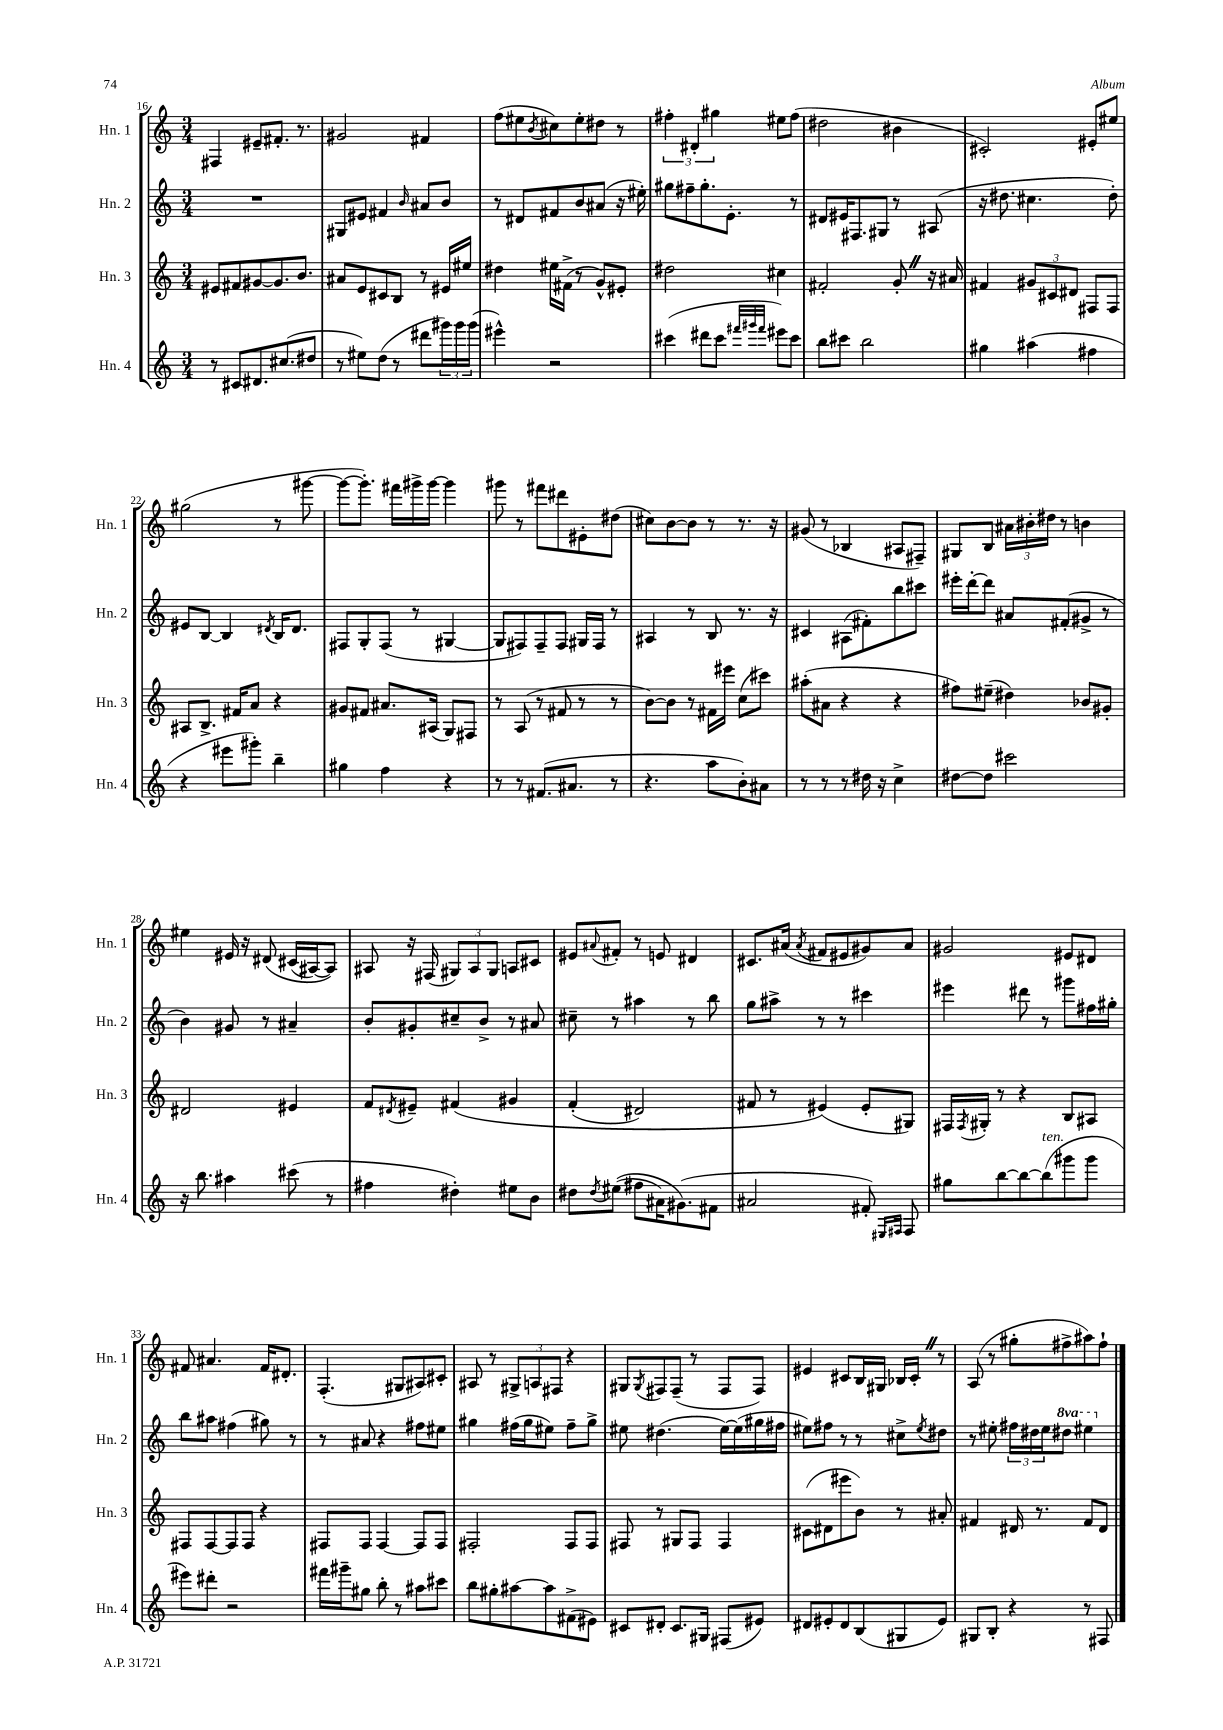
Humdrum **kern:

**kern	**kern	**kern	**kern
*part4	*part3	*part2	*part1
*staff4	*staff3	*staff2	*staff1
*I"Hn. 4	*I"Hn. 3	*I"Hn. 2	*I"Hn. 1
*I'Hn. 4	*I'Hn. 3	*I'Hn. 2	*I'Hn. 1
*clefG2	*clefG2	*clefG2	*clefG2
*k[]	*k[]	*k[]	*k[]
*M3/4	*M3/4	*M3/4	*M3/4
=16	=16	=16	=16
8r	8e#X/L	2.r	4F#X/
8c#X/L	8f#X/	.	.
8.d#X/	[8g#X/	.	8e#X~/L
.	8.g#/]	.	8.f#X'/J
(8.cc#X/	.	.	.
.	8.b/J	.	8.r
8dd#X/J	.	.	.
=17	=17	=17	=17
8r	8a#X/L	8G#X/L	2g#X/
8ee#X\L)	8e/	8e#X/J	.
(8dd\J	8c#X/	4f#X/	.
8r	8B/J	.	.
.	.	16qqb/	.
8ddd#X\L	8r	8a#X/L	4f#X/
24ggg#X\L)	16e#X/LL	8b/J	.
24ggg#\	.	.	.
.	16ee#X/JJ	.	.
(24ggg#\JJ	.	.	.
=18	=18	=18	=18
4eee#X^^\)	4dd#X\	8r	(8ff\L
.	.	8d#X/L	8ee#X\
.	.	.	8qb/
2r	16ee#X\LL	8f#X/	8cc#X\)
.	(16f#X^\JJ	.	.
.	8r	8b/	8ee#'\
.	8g^^/L)	(8a#X/J	8dd#X\J
.	8e#X'/J	16r	8r
.	.	16ee#X'\)	.
=19	=19	=19	=19
(4ccc#X\	2dd#X\	8gg#X\L	6ff#X'\
.	.	8ff#X~\	.
.	.	.	6d#X'/
8ddd#X\L	.	8.gg#'\	.
.	.	.	6gg#X\
8ccc#\J	.	.	.
.	.	8.e'\J	.
32qqfff#X/LLL	.	.	.
32qqggg#X/	.	.	.
32qqfff#/JJJ	.	.	.
8eee#X\L)	4cc#X\	.	8ee#X\L
8ccc#\J	.	8r	(8ff#\J
=20	=20	=20	=20
8bb\L	2f#X'/	8d#X/L	2dd#X\
8ccc#X\J	.	16e#X/K	.
.	.	8.F#X/	.
2bb\	.	.	.
.	.	8G#X/J	.
.	8g'Z/	8r	4b#X\
.	16r	(8A#X/	.
.	16a#X/	.	.
=21	=21	=21	=21
4gg#X\	4f#X/	16r	2c#X'/)
.	.	8.dd#X\	.
(4aa#X\	12g#X/L	4.cc#X\	.
.	12c#X/	.	.
.	12d#X/J	.	.
4ff#X\	8F#X/L	.	8e#X'/L
.	8F#/J	8dd#'\)	8ee#X/J
!!LO:LB:g=z
=22	=22	=22	=22
4r	8A#X/L	8e#X/L	(2gg#X\
.	8.B^/J	[8B/J	.
8eee#X\L	.	4B/]	.
.	16f#X/KL	.	.
8ggg#X'\J)	8a/J	.	.
.	.	8qd#X/	.
4bb~\	4r	16B/KL	8r
.	.	8.d#/J	.
.	.	.	[8ggg#X\
=23	=23	=23	=23
4gg#X\	8g#X/L	8F#X/L	8ggg#\L_
.	8f#X/J	8G'/	8.ggg#'\J])
4ff\	8.a#X/L	(8F#/J	.
.	.	.	16fff#X\LL
.	.	8r	16ggg#X^\
.	(16A#X/Jk	.	[16ggg#\JJ
4r	8G/L)	[4G#X/	4ggg#\]
.	8F#X/J	.	.
=24	=24	=24	=24
8r	8r	8G#/L]	8ggg#X\
8r	(8A/	8F#X/)	8r
(8.f#X/L	8r	8F#~/	8fff#X\L
.	8f#X/	8F#/J	8ddd#X\
8.a#X/J	.	.	.
.	8r	16G#X/LL	8e#X'\
.	.	16F#/JJ	.
8r	8r	8r	(8dd#X\J
=25	=25	=25	=25
4.r	[8b\L)	4A#X/	8cc#X\L)
.	8b\J]	.	[8b\
.	8r	8r	8b\J]
8aa\L	16f#X\LL	8B/	8r
.	16eee#X\JJ	.	.
8b'\)	(8cc\L	8.r	8.r
8a#X\J	8ccc#X\J)	.	.
.	.	16r	16r
=26	=26	=26	=26
8r	(8aa#X'\L	4c#X/	(8g#X/
8r	8a#X\J	.	8r
8r	4r	(8A#X\L	4B-X/
16dd#X\	.	8f#X'\)	.
16r	.	.	.
4cc^\	4r	8bb\	8A#X/L
.	.	8ccc#X\J	8F#X~/J)
=27	=27	=27	=27
[8dd#X\L	8ff#X\L)	16eee#X'\LL	8G#X/L
.	.	[16ddd'\J	.
8dd#\J]	(8ee#X~\J	8ddd\J]	8B/J
2ccc#X\	4dd#X\)	8a#X/L	24a#X\LL
.	.	.	24b#X'\
.	.	.	24dd#X\JJ
.	.	(8f#X'/	8r
.	8b-X/L	8g#X^/J	4bn\
.	8g#X'/J	8r	.
!!LO:LB:g=z
=28	=28	=28	=28
16r	2d#X/	4b\)	4ee#X\
8.bb\	.	.	.
4aa#X\	.	8g#X/	16e#X/
.	.	.	16r
.	.	8r	(8d#X/
(8ccc#X\	4e#X/	4a#X~/	(16c#X/LL
.	.	.	[16A#X/J)
8r	.	.	8A#/J])
=29	=29	=29	=29
4ff#X\	8f/L	8b'/L	8A#X/
.	8qd#X/	.	.
.	8e#X~/J	8g#X'/	16r
.	.	.	(16F#X/
4dd#X'\)	(4f#X/	8cc#X~/	12G#X/L)
.	.	.	12A#/
.	.	8b^/J	.
.	.	.	12G#/J
8ee#X\L	4g#X/	8r	8An/L
8b\J	.	8a#X/	8c#X/J
=30	=30	=30	=30
8dd#X\L	(4f'/	8cc#X~\	8e#X/L
8qdd#/	.	.	8qqa#X/
((8ee#X\J	.	8r	8f#X'/J
8ff#X\L	2d#X/)	4aa#X\	8r
16a#X\K)	.	.	8en/
(8.g#X\)	.	.	.
.	.	8r	4d#X/
8f#X\J	.	8bb\	.
=31	=31	=31	=31
2a#X/	8f#X/	8gg\L	8.c#X/L
.	8r	8aa#X^\J	.
.	.	.	(16a#X/Jk
.	.	.	8qa#/
.	(4e#X/)	8r	8f#X/L
.	.	8r	8e#X/
8f#X'/)	8e#'/L	4ccc#X\	8g#X/)
16qqE#X/LL	.	.	.
16qqF#X/JJ	.	.	.
8F#/	8G#X/J)	.	8a#/J
=32	=32	=32	=32
8gg#X\L	16F#X/LL	4eee#X\	2g#X/
.	8qF#/	.	.
.	16G#X'/JJ	.	.
[8bb\	8r	.	.
8bb\_	4r	8ddd#X\	.
!LO:TX:a:i:t=ten.	!	!	!
(8bb\]	.	8r	.
8ggg#X\	8B/L	8ggg#X\L	8e#X/L
8ggg#\J	8A#X/J	16ff#X\L	8d#X/J
.	.	16gg#X'\JJ	.
!!LO:LB:g=z
=33	=33	=33	=33
8eee#X\L)	8F#X/L	8bb\L	8f#X/
8ddd#X'\J	[8F#/	8aa#X\J	4.a#X/
2r	8F#/]	(4ff#X\	.
.	8F#/J	.	.
.	4r	8gg#X\)	16f#/KL
.	.	.	8.d#X'/J
.	.	8r	.
=34	=34	=34	=34
16fff#X\LL	8F#X/L	8r	(4.F'/
16ggg#X~\J	.	.	.
8gg#X\J	8F#/J	8a#X/	.
8bb'\	[4F#/	4r	.
8r	.	.	8G#X/L
8aa#X\L	8F#/L]	8ff#X\L	8A#X/)
8ccc#X\J	8F#/J	8ee#X\J	8c#X'/J
=35	=35	=35	=35
8bb\L	2F#X'/	4gg#X\	8A#X/
8gg#X'\	.	.	8r
[8aa#X\	.	(16ff#X\LL	12G#X^/L
.	.	16gg#\J	.
.	.	.	12An/
8aa#\]	.	8ee#X\J)	.
.	.	.	12F#X/J
(8f#X^\	8F#/L	8ff#~\L	4r
8e#X\J)	8F#/J	8gg#^\J	.
=36	=36	=36	=36
8c#X/L	8F#X/	8ee#X\	8G#X/L
.	.	.	8qG#/
8d#X'/J	8r	(4.dd#X\	8F#X/
8.c#/L	8G#X/L	.	(8F#~/J
.	8F#/J	.	8r
16G#X/Jk	.	.	.
(8F#X/L	4F#/	[16ee#\LL)	8F#/L
.	.	(16ee#\]	.
8e#X/J)	.	16gg#X\	8F#/J)
.	.	16ff#X\JJ	.
=37	=37	=37	=37
8d#X/L	(8c#X\L	8ee#X\L)	4e#X/
8e#X'/	8d#X\	8ff#X\J	.
8d#/	8eee#X\	8r	8c#X/L
(8B/	8b\J)	8r	16B/L
.	.	.	16G#X/JJ
8G#X/	8r	8cc#X^\L	16B-X/LL
.	.	.	16c#'Z/JJ
.	.	8qee#/	.
8e#/J)	8a#X'/	8dd#X\J	8r
=38	=38	=38	=38
8G#X/L	4f#X/	8r	(8A/
8B'/J	.	8ee#X'\	8r
4r	16d#X/	24ff#X\LL	8gg#X'\L
.	.	24dd#X\	.
.	8.r	.	.
.	.	24ee#\J	.
*	*	*8va	*
.	.	8ddd#X\J	8ff#X^\
8r	8f#/L	4eee#X\	8aa#X\)
8F#X/	8d#/J	.	8ff#`\J
*	*	*X8va	*
==	==	==	==
*-	*-	*-	*-
